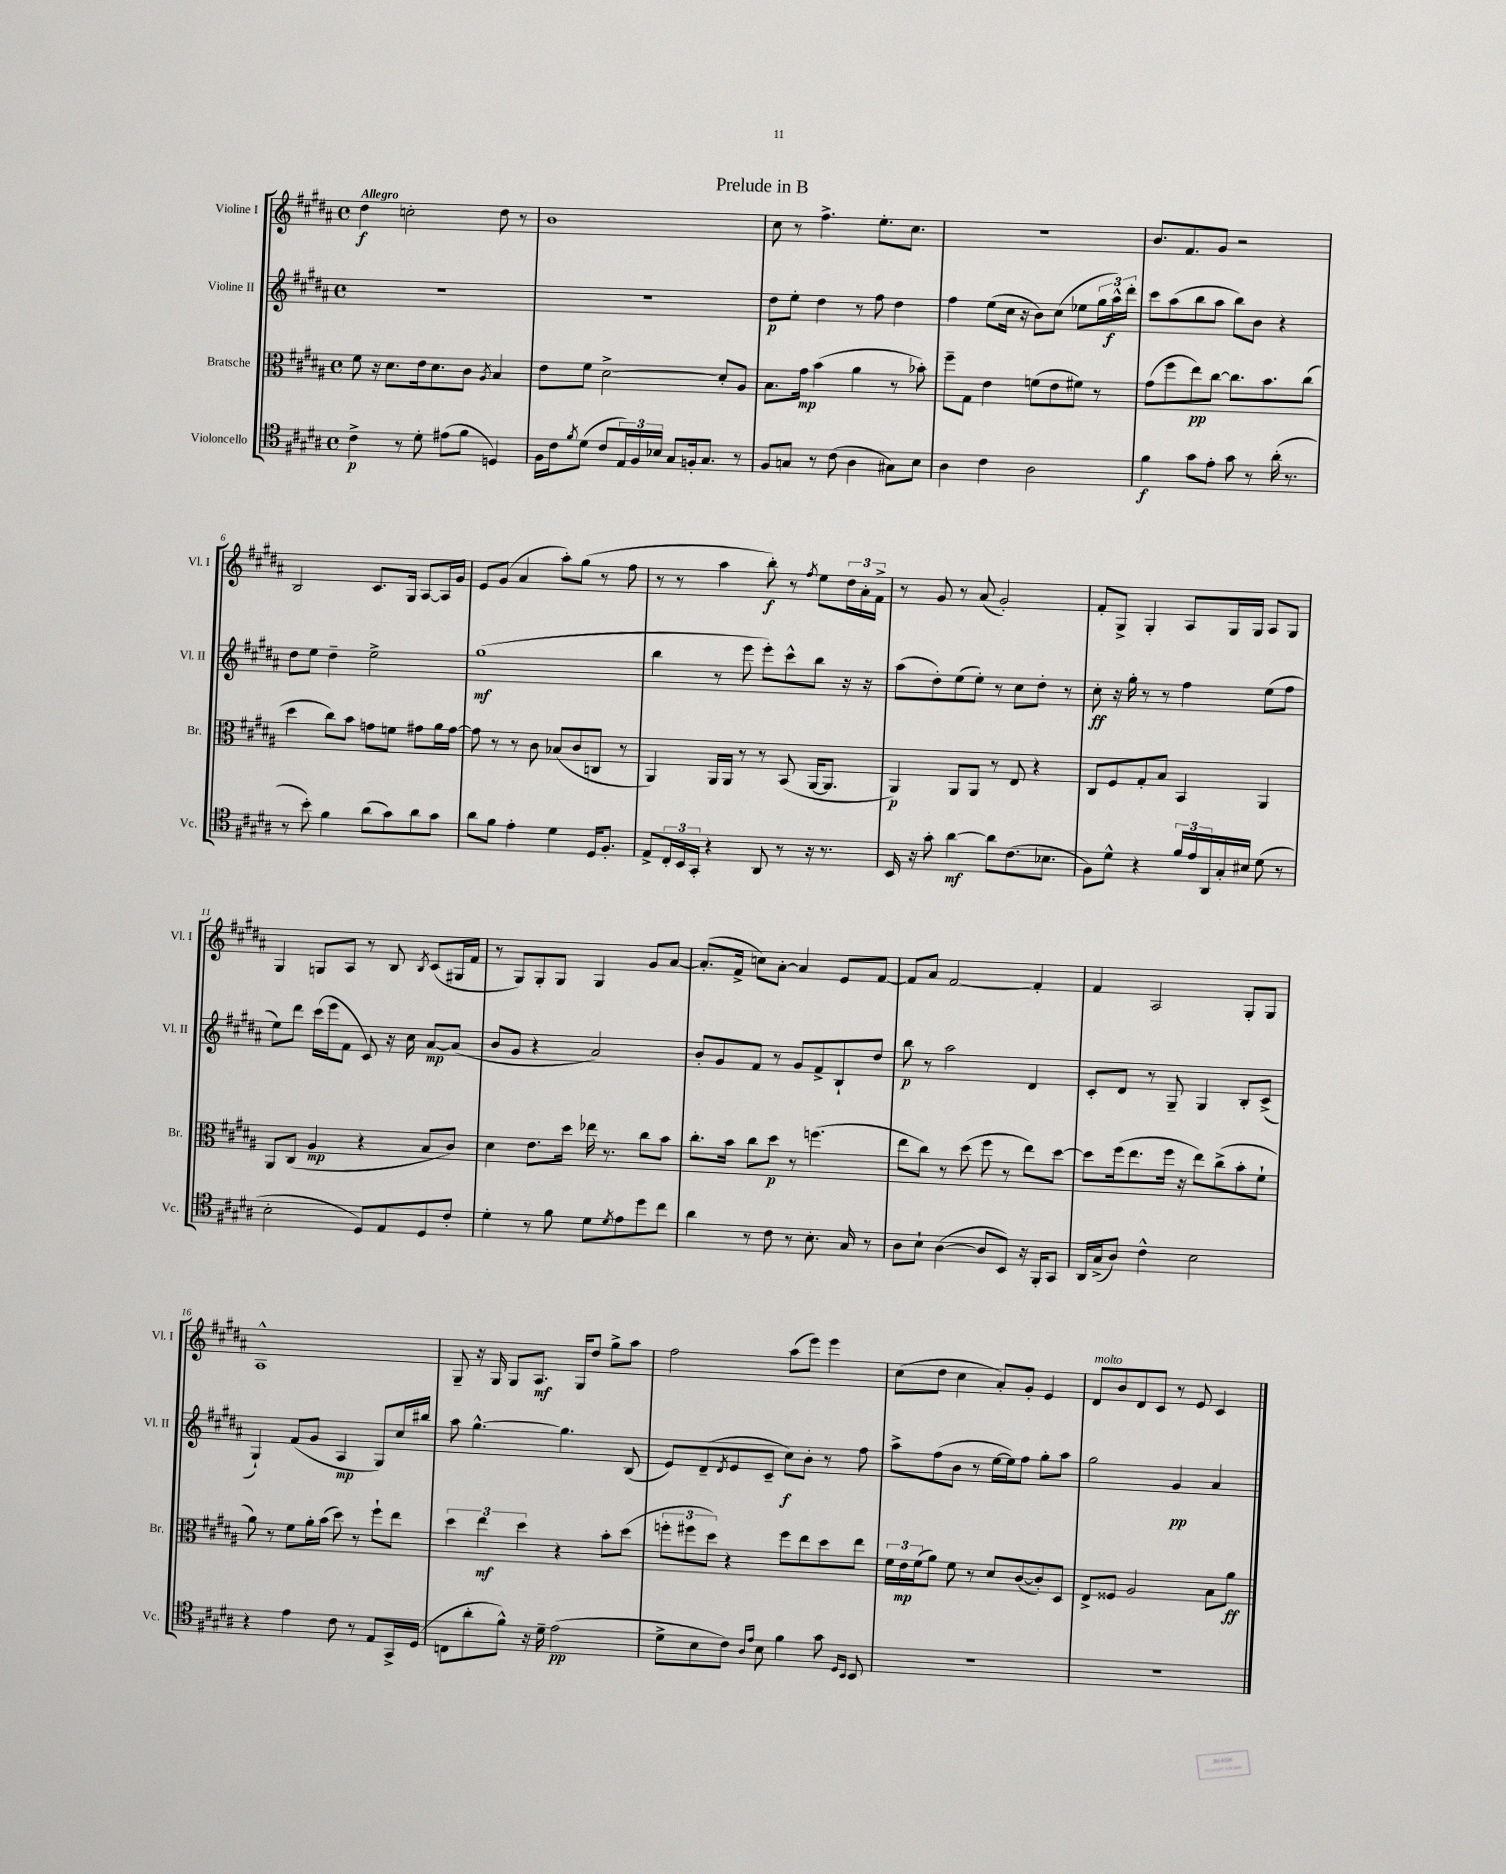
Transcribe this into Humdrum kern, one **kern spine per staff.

**kern	**kern	**kern	**kern
*staff4	*staff3	*staff2	*staff1
*clefC4	*clefC3	*clefG2	*clefG2
*k[f#c#g#d#a#]	*k[f#c#g#d#a#]	*k[f#c#g#d#a#]	*k[f#c#g#d#a#]
*M4/4	*M4/4	*M4/4	*M4/4
*met(c)	*met(c)	*met(c)	*met(c)
4c#^	8f#	1r	4dd#
.	16r	.	.
.	8.d#	.	.
8r	.	.	2cc'
8d#'	16e	.	.
.	8.d#	.	.
(8e#	.	.	.
8f#	8c#	.	.
.	8qA#	.	.
4D)	4B	.	8dd#
.	.	.	8r
=	=	=	=
16F#	8e	1r	1b
16c#	.	.	.
8qf#	.	.	.
(8d#	8f#	.	.
8c#	[2d#^	.	.
24E)	.	.	.
24F#	.	.	.
24B-	.	.	.
8G#	.	.	.
16F'	.	.	.
8.G#	.	.	.
.	8d#']	.	.
8r	8A#	.	.
=	=	=	=
8F#	8.B	8dd#	8cc#
8G	.	8ee'	8r
.	16g#	.	.
8r	(4b	4dd#	4.ff#^
(8c#	.	.	.
4A#	4a#	8r	.
.	.	8ff#	8.ee'
8G#)	8r	4dd#	.
.	.	.	8.cc#
8B	8b-')	.	.
=	=	=	=
4A#	8ff#~	4ff#	1r
.	8G#	.	.
4c#	4e	(8ee	.
.	.	16cc#	.
.	.	16r	.
2A#	(8f	8b)	.
.	8e	(8cc#	.
.	8f#)	8ee-	.
.	8r	24gg#	.
.	.	24aa#^^)	.
.	.	24ddd#'	.
=	=	=	=
4f#	(8g#	8ccc#	8.b
.	8ff#	(8aa#	.
.	.	.	8.f#
8g#	8ee)	8bb	.
8e'	[8cc#	8aa#	8g#
8g#	8.cc#]	8bb)	2r
8r	.	8b	.
.	8.b	.	.
(16a#'	.	4r	.
8.r	.	.	.
.	(8cc#	.	.
=	=	=	=
8r	4dd#	8dd#	2B
8b')	.	8ee	.
4f#	8cc#)	4dd#~	.
.	8b	.	.
(8a#	8g	2ee^	8.c#
8g#)	8f	.	.
.	.	.	16G#
8a#	8g#	.	[8A#
8g#	16a#	.	16A#]
.	[16g#	.	16g#
=	=	=	=
8a#	8g#]	(1gg#	8e
8f#	8r	.	(8g#
4e'	8r	.	4a#
.	8c#	.	.
4d#	(8B-	.	8aa#')
.	8c#	.	(8gg#
16D#	8C	.	8r
8.F#'	.	.	.
.	8r	.	8ff#
=	=	=	=
8E^	4AA#)	4bb	8r
24C#'	.	.	8r
24BB	.	.	.
24GG#'	.	.	.
4r	16AA#	8r	4aa#
.	16AA#	.	.
.	8r	8eee	.
8AA#	8r	8eee')	8bb')
8r	(8BB	8ccc#^^	8r
.	.	.	8qff#
16r	[16AA#	8bb	8ee
8.r	8.AA#]	.	.
.	.	16r	24dd#
.	.	.	24a#'
.	.	16r	.
.	.	.	24f#^
=	=	=	=
16BB	4AA#)	(8aa#	8r
16r	.	.	.
8g#'	.	8dd#')	8g#
[4a#	8AA#	(8ee	8r
.	8AA#	8ee')	(8a#
8a#]	8r	8r	2g#')
(8.c#	8E	8cc#	.
.	4r	8dd#'	.
8.B-	.	.	.
.	.	8r	.
=	=	=	=
8F#)	8C#	8cc#'	8f#'
8d#^^	8F#	16r	8G#^
.	.	16gg#'	.
4r	8G#'	8r	4G#'
.	8B	8r	.
24f#	4BB	4ff#	8A#
24e	.	.	.
24AA#	.	.	.
16G#'	.	.	16G#
16B#	.	.	16G#
(8d#	4AA#	(8ee	8A#
8r	.	8ff#	8G#
=	=	=	=
2B'	8AA#	8ee)	4G#
.	(8C#	8ddd#	.
.	4A#	(16ccc#	8G
.	.	16eee	.
.	.	8f#	8A#
8D#)	4r	8c#)	8r
8E	.	16r	8B
.	.	16cc#	.
.	.	.	8qB
8D#	8B	[8a#	(8c#
8c#'	8c#)	(8a#]	16G#
.	.	.	16f#
=	=	=	=
4d#'	4d#	8b	8r
.	.	8g#	8G#)
8r	8.e	4r	8G#'
8f#	.	.	8G#
.	16dd#	.	.
8d#	16ee-	2a#)	4G#
.	8.r	.	.
8qd#	.	.	.
8e	.	.	.
8dd#	8cc#	.	8g#
8cc#	8b	.	[8a#
=	=	=	=
4a#	8.cc#'	8b'	(8.a#']
.	.	8g#	.
.	16b	.	16f#^
8r	8cc#	8f#	8cc)
8c#	8dd#	8r	[8a#'
8r	8r	8g#	4a#]
8.B'	(4.ff	8f#^	.
.	.	8B`	8e
16G#	.	.	.
8r	.	8dd#	[8f#
=	=	=	=
8A#	8ee	8bb	8f#]
8B`	8cc#)	8r	8a#
([4A#	8r	2aa#	[2f#
.	(8dd#	.	.
8A#]	8ff#	.	.
8BB)	8r	.	.
16r	8ee)	4d#	4f#']
16FF#'	.	.	.
8GG#	[8dd#	.	.
=	=	=	=
16AA#	8dd#]	8c#'	4f#
(16G#^	.	.	.
8A#)	(16ff#	8d#	.
.	8.ee	.	.
4c#^^	.	8r	2A#
.	16ff#	8G#~	.
.	16r	.	.
2B	8ee)	4G#	.
.	(8cc#^	.	.
.	8b'	8B'	8G#'
.	8f#`	(8c#^	8G#
=	=	=	=
4r	8a#)	4G#`)	1A#^^
.	8r	.	.
4e	8f#	(8f#	.
.	16a#'	8g#	.
.	(16b	.	.
8c#	8dd#)	4A#	.
8r	8r	.	.
8E	8ff#`	8G#)	.
16GG#^	8ee	16cc#	.
(16D#	.	16bb#	.
=	=	=	=
8C	6dd#	8aa#	8G#~
8a#'	.	[4.gg#^^	16r
.	6ee	.	.
.	.	.	16G#
8f#^^)	.	.	8G#
.	6dd#	.	.
16r	.	.	8.A#
16d#~	.	.	.
(2e	4r	4.gg#]	.
.	.	.	16G#
.	.	.	8dd#
.	8b'	.	8gg#^
.	(8dd#	(8B	8aa#
=	=	=	=
8d#^	12ff'	8e)	2ff#
.	12ff#	.	.
8B	.	(8d#~	.
.	12dd#)	.	.
.	.	8qd#	.
8c#)	4r	8e	.
16qqA#	.	.	.
16qqe	.	.	.
8B	.	8c#~	.
4f#	8ff#	8cc#)	(8aa#
.	8ee	8b'	8eee)
8g#	8dd#	8r	4eee
16qqD#	.	.	.
16qqBB	.	.	.
8BB	8ee	8ff#	.
=	=	=	=
1r	24f#	8aa#^	(8cc#
.	24e	.	.
.	(24f#	.	.
.	8a#)	(8ff#	8dd#
.	8f#	8b	4cc#
.	8r	8r	.
.	8d#	[16ee	8a#')
.	.	16ee])	.
.	([8c#	8ff#	8g#'
.	8c#'])	8gg#'	4e
.	8D#	8aa#	.
=	=	=	=
1r	8E^	2gg#	8d#
.	8F##	.	8b
.	2A#	.	8d#
.	.	.	8c#
.	.	4g#	8r
.	.	.	8e
.	8B	4a#	4c#
.	8a#	.	.
==	==	==	==
*-	*-	*-	*-
